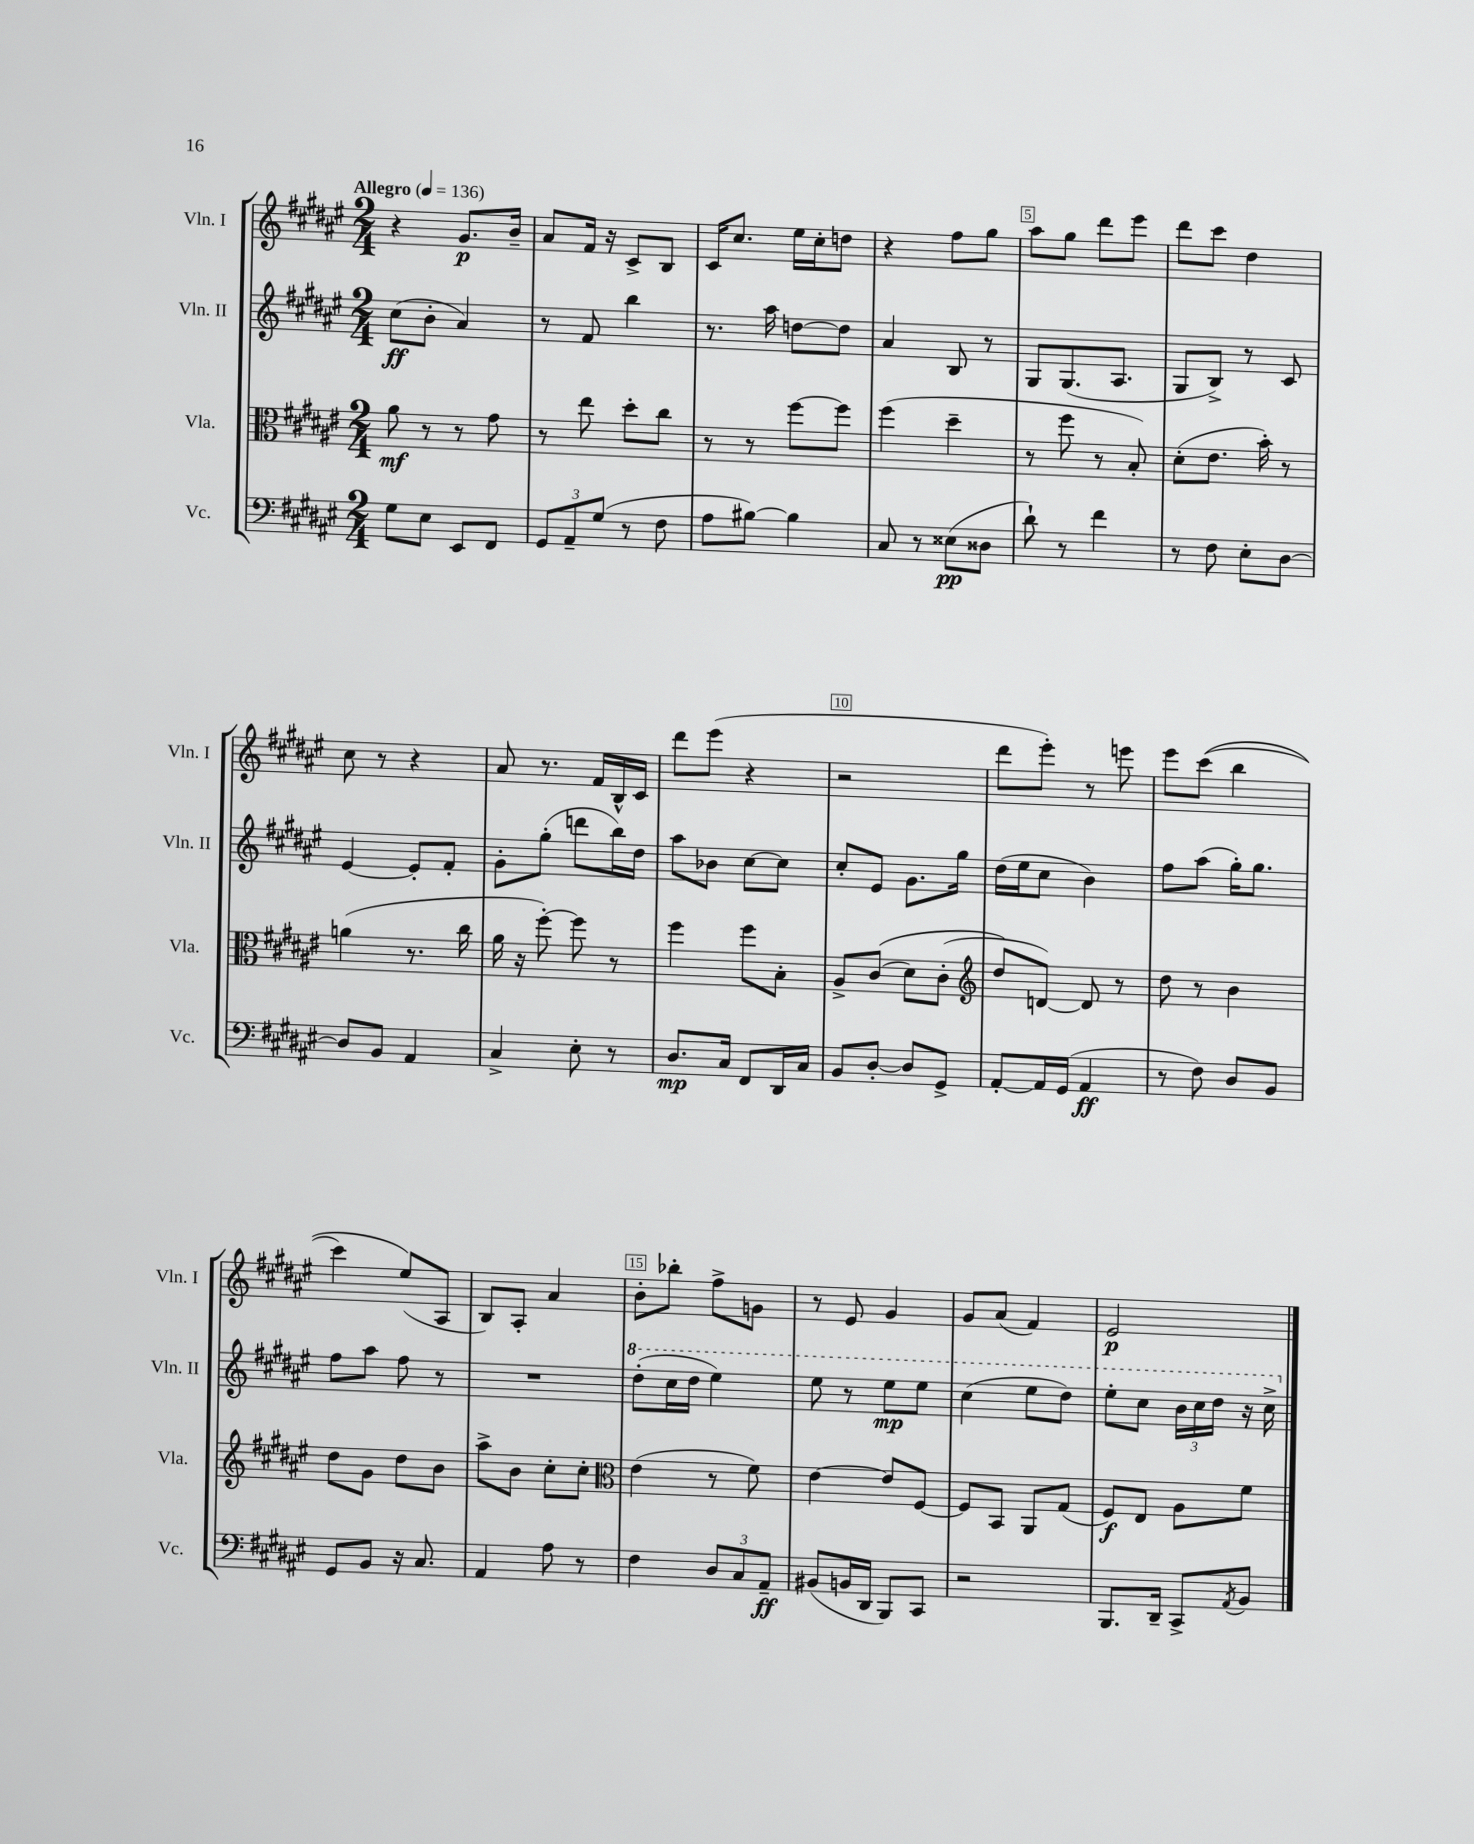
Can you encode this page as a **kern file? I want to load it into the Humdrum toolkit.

**kern	**kern	**kern	**kern
*staff4	*staff3	*staff2	*staff1
*clefF4	*clefC3	*clefG2	*clefG2
*k[f#c#g#d#a#e#]	*k[f#c#g#d#a#e#]	*k[f#c#g#d#a#e#]	*k[f#c#g#d#a#e#]
*M2/4	*M2/4	*M2/4	*M2/4
*MM136	*MM136	*MM136	*MM136
8G#	8a#	(8cc#	4r
8E#	8r	8b'	.
8EE#	8r	4a#)	8.g#
8FF#	8g#	.	.
.	.	.	16b~
=	=	=	=
12GG#	8r	8r	8a#
12AA#~	.	.	.
.	8ee#	8f#	16f#
(12G#	.	.	.
.	.	.	16r
8r	8dd#'	4bb	8c#^
8F#	8cc#	.	8B
=	=	=	=
8A#	8r	8.r	16c#
.	.	.	8.cc#
[8B#)	8r	.	.
.	.	16aa#	.
4B#]	[8ff#	[8dd	16ee#
.	.	.	16cc#'
.	8ff#]	8dd]	8dd
=	=	=	=
8C#	(4ff#	4a#	4r
8r	.	.	.
(8E##	4dd#~	8B	8ff#
8D##	.	8r	8gg#
=	=	=	=
8d#`)	8r	8G#	8aa#
8r	8ff#	(8.G#	8gg#
4f#	8r	.	8ddd#
.	.	8.A#	.
.	8B')	.	8eee#
=	=	=	=
8r	(8d#'	8G#	8ddd#
8F#	8.e#	8B^)	8ccc#
8E#'	.	8r	4dd#
.	16b')	.	.
[8D#	8r	8c#	.
=	=	=	=
8D#]	(4a	[4e#	8cc#
8BB	.	.	8r
4AA#	8.r	8e#']	4r
.	.	8f#'	.
.	16cc#	.	.
=	=	=	=
4C#^	16a#	8g#'	8a#
.	16r	.	.
.	[8ff#')	(8gg#'	8.r
8E#'	8ff#]	8ddd	.
.	.	.	16f#
8r	8r	16bb)	16B^^
.	.	16dd#	16c#
=	=	=	=
8.D#	4ff#	8aa#	8ddd#
.	.	8b-	(8eee#
16C#	.	.	.
8FF#	8ff#	[8cc#	4r
16DD#	8B'	8cc#]	.
16C#	.	.	.
=	=	=	=
8BB	8A#^	8cc#'	2r
[8D#'	&((8c#	8e#	.
8D#]	8d#)	8.g#	.
8GG#^	(8c#'	.	.
.	.	16gg#	.
=	=	=	=
*	*clefG2	*	*
[8AA#'	8dd#&)	(16dd#	8ddd#
.	.	16ee#	.
16AA#]	[8d)	8cc#	8eee#')
(16GG#	.	.	.
4AA#	8d]	4b)	8r
.	8r	.	8eee
=	=	=	=
8r	8dd#	8ff#	8eee#
8F#)	8r	(8aa#	&((8ccc#
8D#	4b	16gg#')	4bb
.	.	8.gg#	.
8BB	.	.	.
=	=	=	=
8GG#	8dd#	8ff#	4ccc#)
8BB	8g#	8aa#	.
16r	8dd#	8ff#	(8ee#&)
8.C#	.	.	.
.	8b	8r	8A#
=	=	=	=
4AA#	8aa#^	2r	8B)
.	8b	.	8A#'
8A#	8cc#'	.	4a#
8r	8cc#'	.	.
=	=	=	=
*	*clefC3	*	*
4F#	(4e#	(8ddd#'	8b'
.	.	16ccc#	8bb-'
.	.	16ddd#	.
12D#	8r	4eee#)	8ff#^
12C#	.	.	.
.	8f#)	.	8g
12AA#~	.	.	.
=	=	=	=
(8BB#	[4e#	8eee#	8r
16BB	.	8r	8e#
16DD#	.	.	.
8BBB)	8e#]	8eee#	4g#
8CC#	[8F#	8eee#	.
=	=	=	=
2r	8F#]	(4ccc#	8g#
.	8BB	.	(8a#
.	8AA#	8eee#	4f#)
.	(8G#	8ddd#)	.
=	=	=	=
8.BBB	8F#)	8eee#'	2e#
.	8E#	8ccc#	.
16DD#~	.	.	.
8CC#^	8A#	24bb	.
.	.	24ccc#	.
.	.	24ddd#	.
8qAA#	.	.	.
8BB	8f#	16r	.
.	.	16ccc#^	.
==	==	==	==
*-	*-	*-	*-
